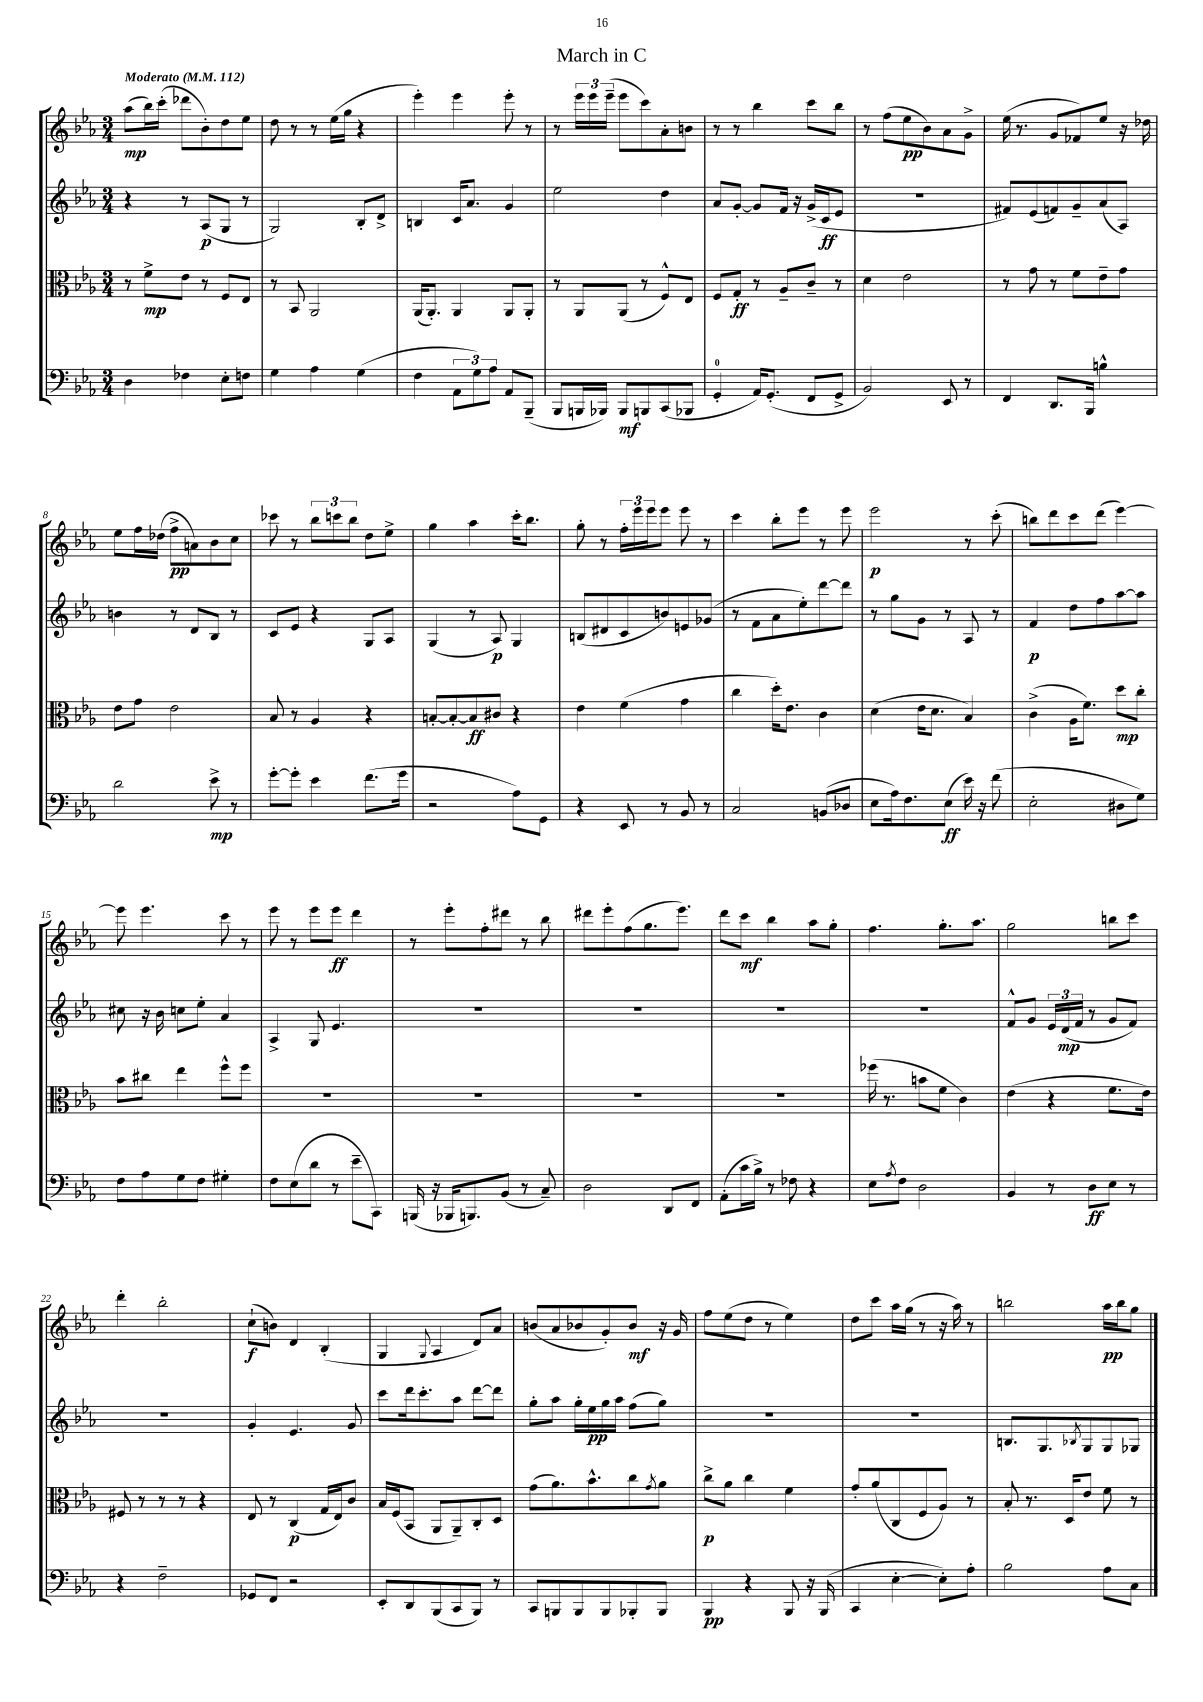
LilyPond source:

\header { title = "March in C" }
<<
\new StaffGroup <<
\new Staff = "s0" {
    \clef treble \key ees \major \numericTimeSignature \time 3/4 \tempo "Moderato" 4 = 112
    aes''8\mp( bes''16) c'''16-.( des'''8 bes'8-.) d''8 ees''8 |
    d''8 r8 r8 ees''16( g''16 r4 |
    ees'''4-.) ees'''4 ees'''8-. r8 |
    r8 \tuplet 3/2 { ees'''16 ees'''16 ees'''16--( } ees'''8 c'''8) aes'8-. b'8 |
    r8 r8 bes''4 c'''8 bes''8 |
    r8 f''8( ees''8\pp bes'8) aes'8 g'8-> |
    ees''16( r8. g'8 fes'8) ees''8 r16 des''16 |
    ees''8 f''16 des''16( f''8->\pp a'8) bes'8 c''8 |
    ces'''8 r8 \tuplet 3/2 { bes''8 c'''8 bes''8 } d''8 ees''8-> |
    g''4 aes''4 c'''16-. bes''8. |
    g''8-. r8 \tuplet 3/2 { f''16-. ees'''16 ees'''16 } ees'''8 ees'''8 r8 |
    c'''4 bes''8-. ees'''8 r8 ees'''8 |
    ees'''2\p r8 c'''8-.( |
    b''8) d'''8 c'''8 d'''8( ees'''4~) |
    ees'''8 ees'''4. c'''8 r8 |
    ees'''8 r8 ees'''8 ees'''8\ff d'''4 |
    r8 ees'''8-. f''8-. dis'''8 r8 bes''8 |
    dis'''8 ees'''8-. f''8( g''8. ees'''8.) |
    d'''8 c'''8\mf bes''4 aes''8 g''8-. |
    f''4. g''8.-. aes''8. |
    g''2 b''8 c'''8 |
    d'''4-. bes''2-. |
    c''8-!\f( b'8) d'4 bes4-.( |
    g4 \appoggiatura { g8 } aes4 d'8) aes'8 |
    b'8( aes'8 bes'8 g'8-.) bes'8\mf r16 g'16 |
    f''8 ees''8( d''8 r8 ees''4) |
    d''8 c'''8 aes''16 g''16( r8 r16 aes''16) r8 |
    b''2 aes''16\pp b''16 g''8 \bar "|." |
}
\new Staff = "s1" {
    \clef treble \key ees \major \numericTimeSignature \time 3/4
    r4 r8 aes8\p( g8 r8 |
    g2) bes8-. d'8-> |
    b4 c'16 aes'8. g'4 |
    ees''2 d''4 |
    aes'8 g'8~-. g'8 f'16 r16 g'16->( c'16\ff ees'8 |
    R2. |
    fis'8) ees'8( f'8) g'8-- aes'8( aes8) |
    b'4 r8 d'8 bes8 r8 |
    c'8 ees'8 r4 g8 aes8 |
    g4( r8 aes8\p) g4 |
    b8( dis'8 c'8 b'8) e'8 ges'8( |
    r8 f'8 aes'8 ees''8-.) d'''8~ d'''8 |
    r8 g''8 g'8 r8 aes8 r8 |
    f'4\p d''8 f''8 aes''8~ aes''8 |
    cis''8 r16 bes'16 c''8 ees''8-. aes'4 |
    aes4-> g8 ees'4. |
    R2. |
    R2. |
    R2. |
    R2. |
    f'8-^ g'8 \tuplet 3/2 { ees'16 d'16\mp( f'16 } r8 g'8 f'8) |
    R2. |
    g'4-. ees'4. g'8 |
    c'''8 d'''16 c'''8.-. aes''8 d'''8~ d'''8 |
    g''8-. aes''8 g''16-. ees''16\pp g''16 aes''16 f''8( g''8) |
    R2. |
    R2. |
    b8. g8. \acciaccatura { bes8 } g8 g8 ges8 \bar "|." |
}
\new Staff = "s2" {
    \clef alto \key ees \major \numericTimeSignature \time 3/4
    r8 f'8->\mp ees'8 r8 f8 ees8 |
    r8 bes,8 aes,2 |
    aes,16( aes,8.-.) aes,4 aes,8 aes,8-. |
    r8 aes,8 aes,8( r8 f8-^) ees8 |
    f8 g8-.\ff r8 aes8-- c'8-- r8 |
    d'4 ees'2 |
    r8 g'8 r8 f'8 ees'8-- g'8 |
    ees'8 g'8 ees'2 |
    bes8 r8 aes4 r4 |
    b8~-. b8~-. b8\ff cis'8 r4 |
    ees'4 f'4( g'4 |
    c''4 d''16-.) ees'8. c'4 |
    d'4( ees'16 d'8. bes4) |
    c'4->( aes16 f'8.) d''8\mp c''8-. |
    bes'8 cis''8 ees''4 f''8-^ f''8 |
    R2. |
    R2. |
    R2. |
    R2. |
    fes''16( r8. b'8 f'8 c'4) |
    ees'4( r4 f'8. ees'16) |
    fis8 r8 r8 r8 r4 |
    ees8 r8 c4\p( g16 ees16) c'8 |
    bes16 f16( bes,8 aes,8 aes,8--) c8-. d8 |
    g'8( aes'8.) bes'8.-^ c''8 \acciaccatura { g'8 } aes'8 |
    c''8->\p aes'8 c''4 f'4 |
    g'8-. aes'8( c8 f8 aes8) r8 |
    bes8-. r8. d16 ees'8 f'8 r8 \bar "|." |
}
\new Staff = "s3" {
    \clef bass \key ees \major \numericTimeSignature \time 3/4
    d4 fes4 ees8-. f8 |
    g4 aes4 g4( |
    f4 \tuplet 3/2 { aes,8 g8) aes8 } aes,8 bes,,8--( |
    bes,,8 b,,16 bes,,16) bes,,8\mf b,,8 c,8( bes,,8 |
    g,4-0-. aes,16) g,8.-.( f,8 g,8-> |
    bes,2) ees,8 r8 |
    f,4 d,8. bes,,16 b4-^ |
    d'2 ees'8->\mp r8 |
    g'8~-. g'8-. ees'4 f'8.( g'16 |
    r2 aes8) g,8 |
    r4 ees,8 r8 bes,8 r8 |
    c2 b,8( des8 |
    ees8 aes16) f8. ees8\ff( ees'16) r16 f'8( |
    ees2-. dis8 g8) |
    f8 aes8 g8 f8 gis4-. |
    f8 ees8( d'8 r8 ees'8-- c,8) |
    b,,16( r16 bes,,16 b,,8.) bes,8( r8 c8--) |
    d2 d,8 f,8 |
    aes,8-.( c'16 bes16->) r8 fes8 r4 |
    ees8 \acciaccatura { aes8 } f8 d2 |
    bes,4 r8 d8\ff ees8 r8 |
    r4 f2-- |
    ges,8 f,8 r2 |
    ees,8-. d,8 bes,,8( c,8 bes,,8) r8 |
    c,8 b,,8 b,,8 b,,8 bes,,8-. bes,,8 |
    bes,,4\pp r4 bes,,8 r16 bes,,16( |
    c,4 ees4~-. ees8-.) aes8-. |
    bes2 aes8 c8 \bar "|." |
}
>>
>>
